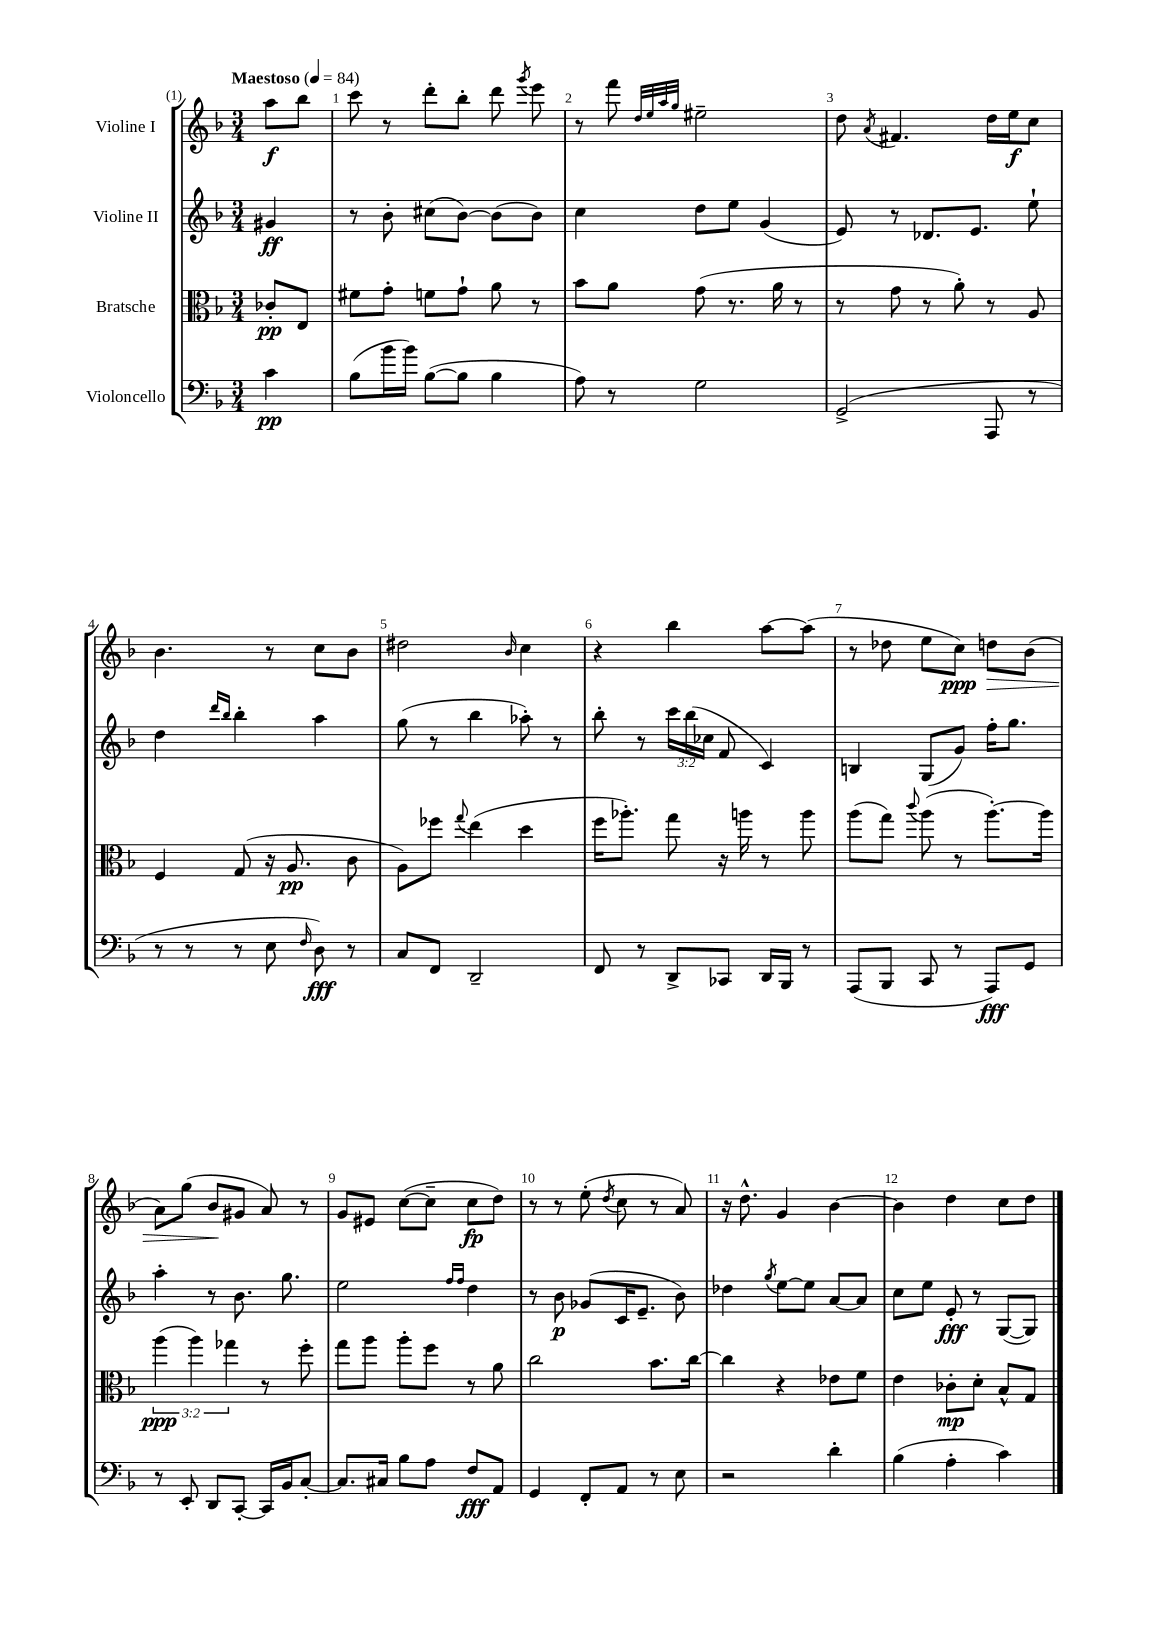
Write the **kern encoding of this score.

**kern	**kern	**kern	**kern
*staff4	*staff3	*staff2	*staff1
*clefF4	*clefC3	*clefG2	*clefG2
*k[b-]	*k[b-]	*k[b-]	*k[b-]
*M3/4	*M3/4	*M3/4	*M3/4
*MM84	*MM84	*MM84	*MM84
4c	8c-'	4g#	8aa
.	8E	.	8bb-
=	=	=	=
(8B-	8f#	8r	8ccc
16b-	8g'	8b-'	8r
16b-)	.	.	.
([8B-	8f	(8cc#	8ddd'
8B-]	8g`	[8b-)	8bb-'
4B-	8a	(8b-]	8ddd
.	.	.	8qggg
.	8r	8b-)	8eee
=	=	=	=
8A)	8b-	4cc	8r
8r	8a	.	8fff
.	.	.	32qqdd
.	.	.	32qqee
.	.	.	32qqaa
.	.	.	32qqgg
2G	(8g	8dd	2ee#~
.	8.r	8ee	.
.	.	(4g	.
.	16a	.	.
.	8r	.	.
=	=	=	=
(2GG^	8r	8e)	8dd
.	.	.	8qa
.	8g	8r	4.f#
.	8r	8.d-	.
.	8a')	.	.
.	.	8.e	.
8AAA	8r	.	16dd
.	.	.	16ee
8r	8A	8ee`	8cc
=	=	=	=
8r	4F	4dd	4.b-
8r	.	.	.
.	.	16qqddd	.
.	.	16qqbb-	.
8r	(8G	4bb-'	.
8E	16r	.	8r
.	8.A	.	.
16qqF	.	.	.
8D)	.	4aa	8cc
8r	8c	.	8b-
=	=	=	=
8C	8A)	(8gg	2dd#
8FF	8ff-	8r	.
.	8qqgg	.	.
2DD~	(4ee	4bb-	.
.	.	.	16qqb-
.	4dd	8aa-')	4cc
.	.	8r	.
=	=	=	=
8FF	16ff	8bb-'	4r
.	8.aa-')	.	.
8r	.	8r	.
8DD^	8gg	24ccc	4bb-
.	.	(24bb-	.
.	.	24cc-	.
8CC-	16r	8f	.
.	16aa	.	.
16DD	8r	4c)	[8aa
16BBB-	.	.	.
8r	8aa	.	(8aa]
=	=	=	=
(8AAA	(8aa	4B	8r
8BBB-	8gg)	.	8dd-
.	8qqccc	.	.
8CC	(8aa	(8G	8ee
8r	8r	8g)	8cc)
8AAA)	[8.aa')	16ff'	8dd
.	.	8.gg	.
8GG	.	.	(8b-
.	16aa]	.	.
=	=	=	=
8r	(6aa	4aa'	8a)
8EE'	.	.	(8gg
.	6aa)	.	.
8DD	.	8r	8b-
.	6gg-	.	.
[8CC'	.	8.b-	8g#
16CC]	8r	.	8a)
16BB-	.	8.gg	.
[8C'	8ff'	.	8r
=	=	=	=
8.C]	8gg	2ee	8g
.	8aa	.	8e#
16C#	.	.	.
8B-	8aa'	.	([8cc
8A	8ff	.	8cc~]
.	.	16qqff	.
.	.	16qqff	.
8F	8r	4dd	8cc
8AA	8a	.	8dd)
=	=	=	=
4GG	2cc	8r	8r
.	.	8b-	8r
8FF'	.	(8g-	(8ee'
.	.	.	8qdd
8AA	.	16c	8cc
.	.	8.e~	.
8r	8.b-	.	8r
8E	.	8b-)	8a)
.	[16cc	.	.
=	=	=	=
2r	4cc]	4dd-	16r
.	.	.	8.dd^^
.	.	8qgg	.
.	4r	[8ee	4g
.	.	8ee]	.
4d'	8e-	[8a	[4b-
.	8f	8a]	.
=	=	=	=
(4B-	4e	8cc	4b-]
.	.	8ee	.
4A'	8c-'	8e'	4dd
.	8d'	8r	.
4c)	8B-^^	([8G	8cc
.	8G	8G])	8dd
==	==	==	==
*-	*-	*-	*-
